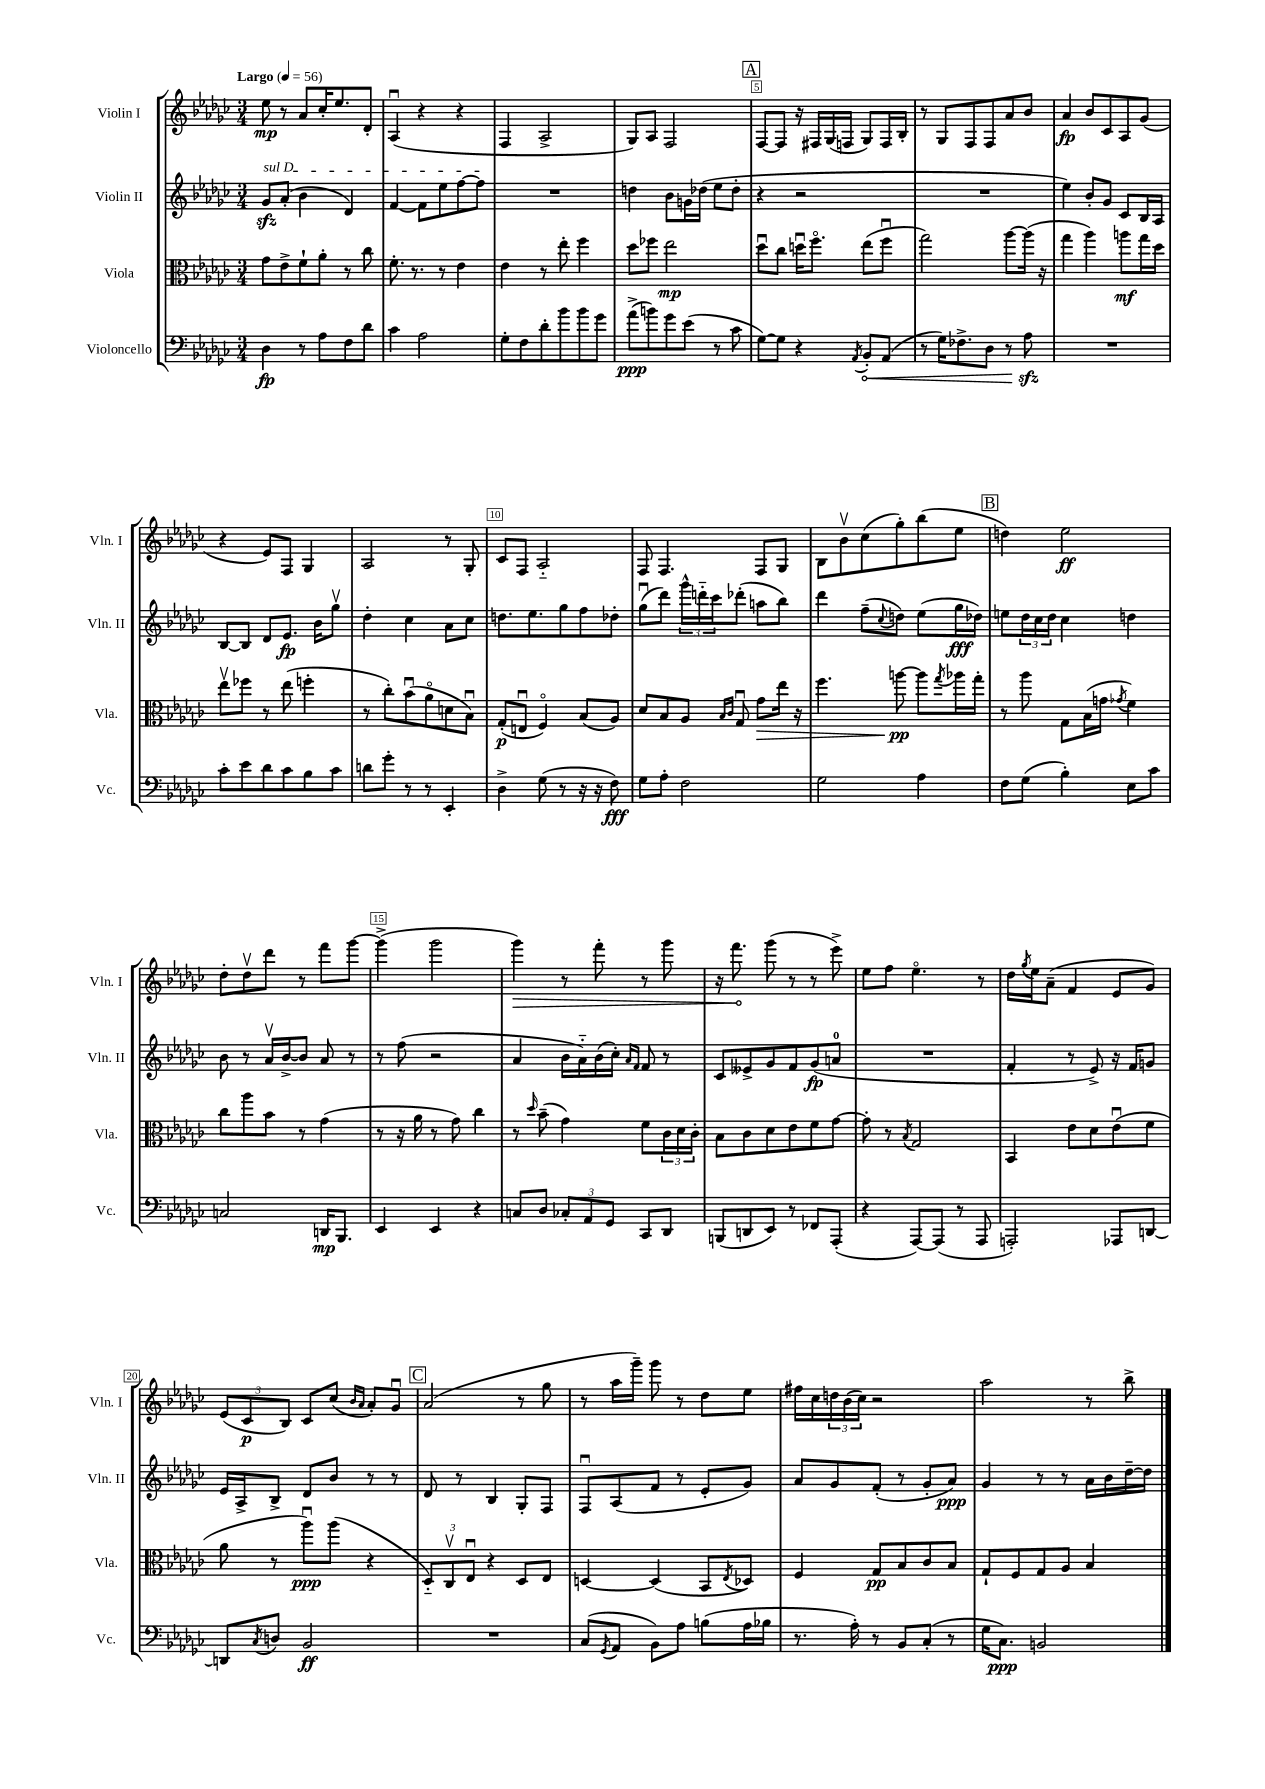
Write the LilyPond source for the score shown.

<<
\new StaffGroup <<
\new Staff = "s0" \with { instrumentName = "Violin I" shortInstrumentName = "Vln. I" } {
    \clef treble \key ges \major \numericTimeSignature \time 3/4 \tempo "Largo" 4 = 56
    ees''8\mp r8 aes'8 ces''16-. ees''8. des'8-. |
    aes4\downbow( r4 r4 |
    f4 aes2-> |
    ges8) aes8 f2 |
    \mark \markup { \box "A" } f8~ f8 r16 fis16 ges16( f16 ges8) f16 bes16-. |
    r8 ges8 f8 f8 aes'8 bes'8 |
    aes'4\fp bes'8 ces'8 aes8 ges'8( |
    r4 ees'8) f8 ges4 |
    aes2 r8 ges8-. |
    ces'8 f8 aes2-_ |
    f8 f4. f8 ges8 |
    bes8 bes'8\upbow ces''8( ges''8-.) bes''8( ees''8 |
    \mark \markup { \box "B" } d''4) ees''2\ff |
    des''8-. des''8\upbow des'''8 r8 f'''8 ges'''8~ |
    ges'''4->( ges'''2 |
    \once \override Hairpin.circled-tip = ##t ges'''4\>) r8 f'''8-. r8 ges'''8 |
    r16 f'''8.\! ges'''8( r8 r8 ees'''8->) |
    ees''8 f''8 ees''4.\flageolet r8 |
    des''16 \acciaccatura { ges''8 } ees''16 aes'8--( f'4 ees'8 ges'8) |
    \tuplet 3/2 { ees'8( ces'8\p bes8) } ces'8 ces''8( \grace { bes'16 aes'16 } aes'8-.) ges'8\downbow |
    \mark \markup { \box "C" } aes'2( r8 ges''8 |
    r8 aes''16 ges'''16--) ges'''8 r8 des''8 ees''8 |
    fis''16 ces''16 \tuplet 3/2 { d''16 bes'16( ces''16) } r2 |
    aes''2 r8 bes''8-> \bar "|." |
}
\new Staff = "s1" \with { instrumentName = "Violin II" shortInstrumentName = "Vln. II" } {
    \clef treble \key ges \major \numericTimeSignature \time 3/4
    \once \override TextSpanner.bound-details.left.text = \markup { \italic "sul D" } ges'8\sfz\startTextSpan aes'8-.( bes'4 des'4) |
    f'4~ f'8 ees''8 f''8~ f''8\stopTextSpan |
    R2. |
    d''4 bes'8 g'16 des''16( ees''8 des''8-. |
    \mark \markup { \box "A" } r4 r2 |
    R2. |
    ees''4) bes'8-. ges'8 ces'8 bes16 aes16 |
    bes8~ bes8 des'8 ees'8.\fp bes'16 ges''8\upbow |
    des''4-. ces''4 aes'8 ces''8 |
    d''8. ees''8. ges''8 f''8 des''8-. |
    ges''8\downbow( des'''8) \tuplet 3/2 { ges'''16-^ d'''16-_ ces'''16 } des'''8-.( a''8 bes''8) |
    des'''4 f''8--( \appoggiatura { ces''8 } d''8) ees''8( ges''16\fff des''16) |
    \mark \markup { \box "B" } e''8 \tuplet 3/2 { des''16 ces''16 des''16 } ces''4 d''4 |
    bes'8 r8 aes'16\upbow bes'16~-> bes'8 aes'8 r8 |
    r8 f''8( r2 |
    aes'4 bes'16 aes'16-_) bes'16( ces''16-.) \grace { aes'16 f'16 } f'8 r8 |
    ces'8 eeses'8-> ges'8 f'8 ges'8\fp( a'8-0 |
    R2. |
    f'4-. r8 ees'8->) r16 f'16 g'8 |
    ees'16 aes16-> bes8-> des'8 bes'8 r8 r8 |
    \mark \markup { \box "C" } des'8 r8 bes4 ges8-. f8 |
    f8\downbow aes8( f'8 r8 ees'8-. ges'8) |
    aes'8 ges'8 f'8-.( r8 ges'8-. aes'8\ppp) |
    ges'4 r8 r8 aes'16 bes'16 des''16~-- des''16 \bar "|." |
}
\new Staff = "s2" \with { instrumentName = "Viola" shortInstrumentName = "Vla." } {
    \clef alto \key ges \major \numericTimeSignature \time 3/4
    ges'8 ees'8-> f'8-! aes'8-. r8 ces''8 |
    f'8.-. r8. r8 ees'4 |
    ees'4 r8 ees''8-. f''4 |
    des''8 fes''8 ees''2\mp |
    \mark \markup { \box "A" } des''8\downbow ces''8 d''16\downbow f''8.\flageolet ees''8( f''8\downbow |
    ges''2) aes''8~ aes''16( r16 |
    ges''4 aes''4) a''8\mf ges''16 des''16 |
    ees''8\upbow fes''8 r8 ees''8( f''4-. |
    r8 ces''8-.) bes'8\downbow( aes'8\flageolet d'8 bes8\downbow) |
    ges8-.\p( e8\downbow f4\flageolet) bes8( aes8) |
    des'8 bes8 aes8 \grace { bes16 ces'16 } ges8\downbow ges'8\> ees''16 r16 |
    f''4. a''8~\pp\! a''8 \acciaccatura { ges''8 } aes''16 ges''16-. |
    \mark \markup { \box "B" } r8 aes''8 ges8 bes16( g'16 \acciaccatura { ges'8 } f'4) |
    ces''8 aes''8 bes'8 r8 ges'4( |
    r8 r16 aes'16 r8 ges'8) ces''4 |
    r8 \grace { des''16 } bes'8--( ges'4) f'8 \tuplet 3/2 { ces'16 des'16 ces'16-. } |
    bes8 ces'8 des'8 ees'8 f'8 ges'8~ |
    ges'8-. r8 \acciaccatura { bes8 } ges2 |
    bes,4 ees'8 des'8 ees'8\downbow( f'8 |
    aes'8 r8 aes''8\downbow\ppp) aes''8( r4 |
    \mark \markup { \box "C" } \tuplet 3/2 { des8-_) ces8\upbow ees8\downbow } r4 des8 ees8 |
    d4~ d4( bes,8 \acciaccatura { ees8 } des8) |
    f4 ges8\pp bes8 ces'8 bes8 |
    ges8-! f8 ges8 aes8 bes4 \bar "|." |
}
\new Staff = "s3" \with { instrumentName = "Violoncello" shortInstrumentName = "Vc." } {
    \clef bass \key ges \major \numericTimeSignature \time 3/4
    des4\fp r8 aes8 f8 des'8 |
    ces'4 aes2 |
    ges8-. f8 des'8-. bes'8 bes'8 ges'8 |
    aes'8->\ppp( b'8) ges'8 ees'8( r8 ces'8 |
    \mark \markup { \box "A" } ges8~) ges8 r4 \acciaccatura { aes,8 } \once \override Hairpin.circled-tip = ##t bes,8-.\< aes,8( |
    r8 ges16) fes8.-> des8 r8 aes8\sfz\! |
    R2. |
    ces'8-. ees'8 des'8 ces'8 bes8 ces'8 |
    d'8 ges'8-. r8 r8 ees,4-. |
    des4-> ges8( r8 r16 r16 f8\fff) |
    ges8 aes8-. f2 |
    ges2 aes4 |
    \mark \markup { \box "B" } f8 ges8( bes4-.) ees8 ces'8 |
    c2 d,16\mp bes,,8. |
    ees,4 ees,4 r4 |
    c8 des8 \tuplet 3/2 { ces8-. aes,8 ges,8 } ces,8 des,8 |
    b,,8( d,8 ees,8) r8 fes,8 aes,,8-.( |
    r4 aes,,8~) aes,,8( r8 aes,,8 |
    a,,2-.) aes,,8 d,8~ |
    d,8 \acciaccatura { ces8 } d8 bes,2\ff |
    \mark \markup { \box "C" } R2. |
    ces8( \acciaccatura { ges,8 } aes,8 bes,8) aes8 b8( aes16 bes16 |
    r8. aes16-.) r8 bes,8 ces8-.( r8 |
    ges16 ces8.\ppp) b,2 \bar "|." |
}
>>
>>
\layout { \context { \Score \override BarNumber.break-visibility = ##(#f #t #t) barNumberVisibility = #(every-nth-bar-number-visible 5) \override BarNumber.stencil = #(make-stencil-boxer 0.1 0.3 ly:text-interface::print) } }
